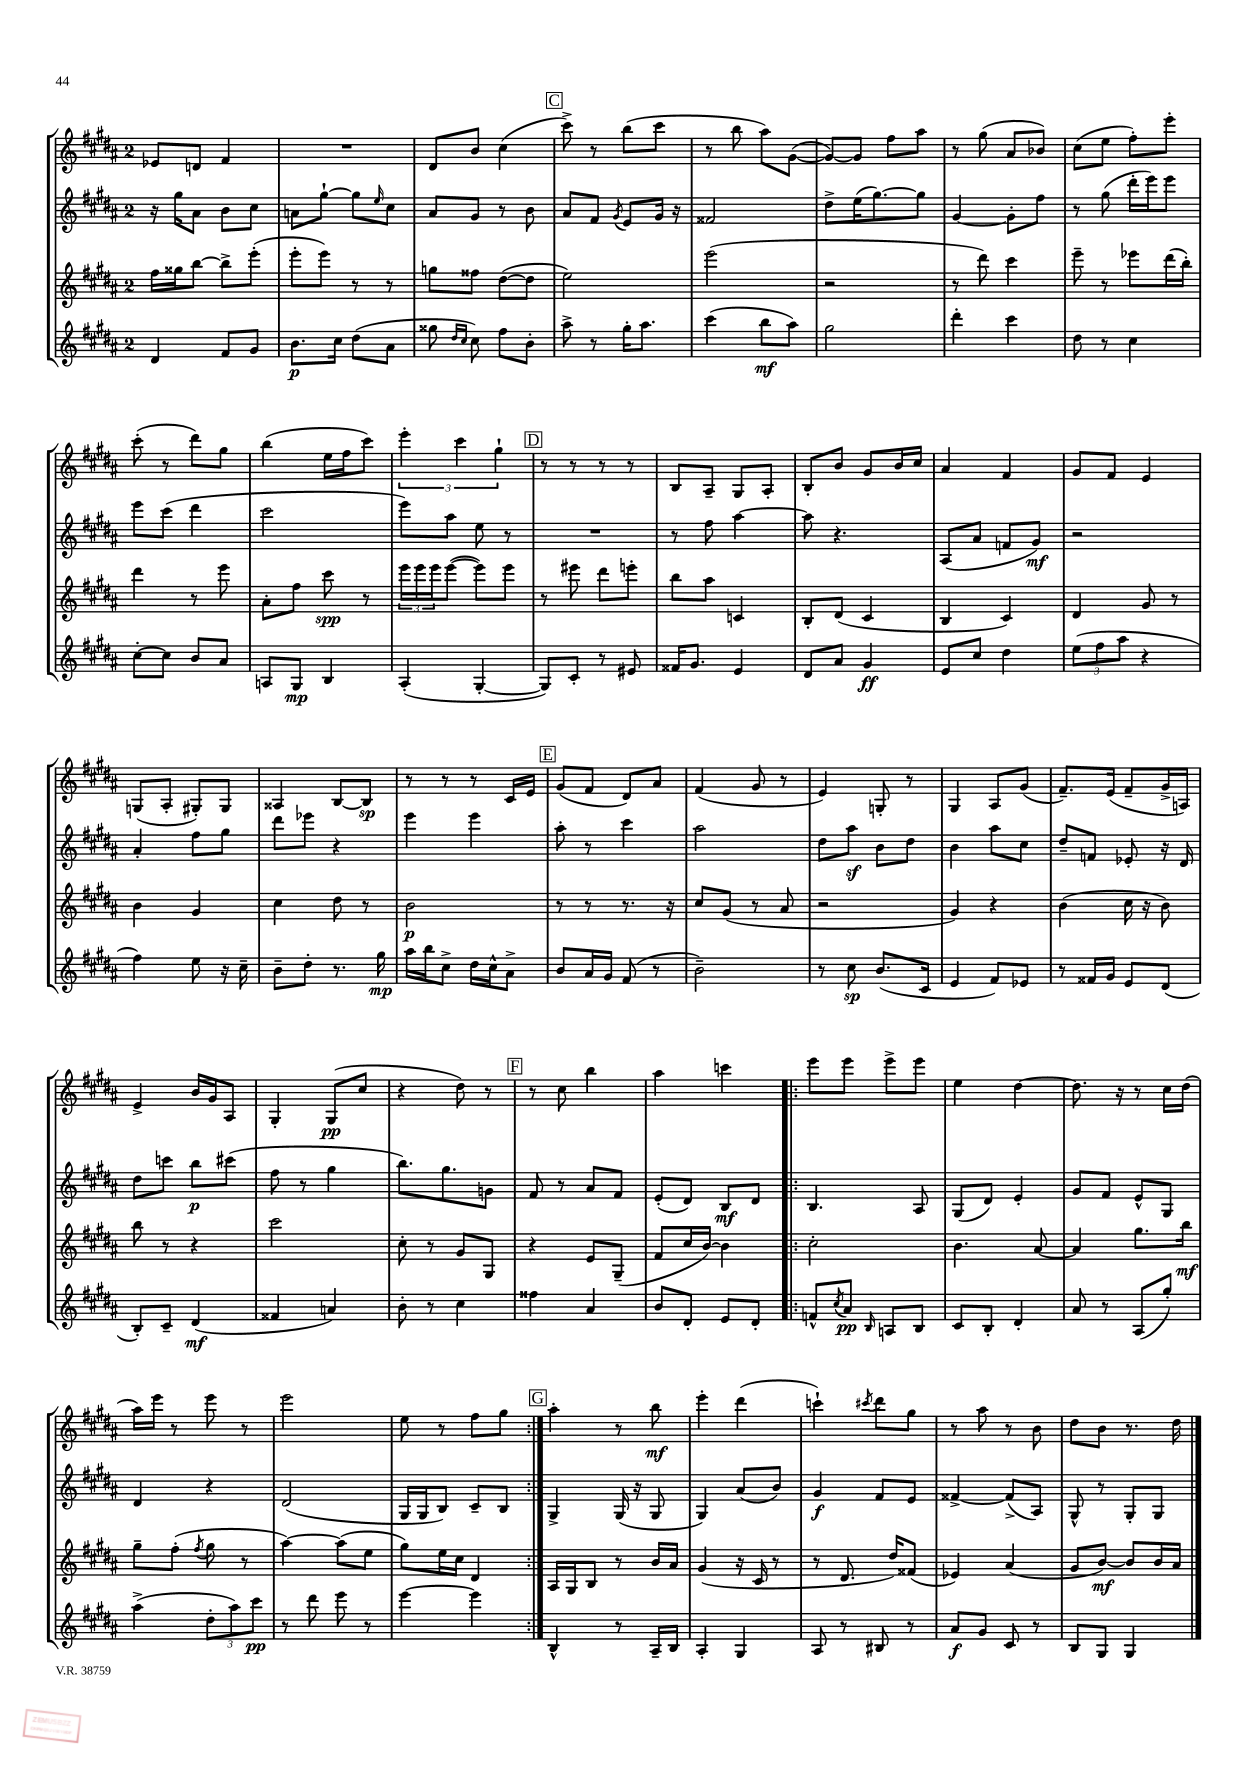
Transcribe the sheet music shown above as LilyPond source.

<<
\new StaffGroup <<
\new Staff = "s0" {
    \clef treble \key b \major \once \override Staff.TimeSignature.style = #'single-digit \time 2/4
    ees'8 d'8 fis'4 |
    R2 |
    dis'8 b'8 cis''4( |
    \mark \markup { \box "C" } cis'''8->) r8 b''8( cis'''8 |
    r8 b''8 ais''8) gis'8~( |
    gis'8~) gis'8 fis''8 ais''8 |
    r8 gis''8( ais'8 bes'8) |
    cis''8( e''8 fis''8-.) e'''8-. |
    cis'''8-.( r8 dis'''8) gis''8 |
    b''4( e''16 fis''16 cis'''8) |
    \tuplet 3/2 { e'''4-. cis'''4 gis''4-! } |
    \mark \markup { \box "D" } r8 r8 r8 r8 |
    b8 ais8-- gis8 ais8-. |
    b8-. b'8 gis'8 b'16 cis''16 |
    ais'4 fis'4 |
    gis'8 fis'8 e'4 |
    g8( ais8-. gis8-.) gis8 |
    aisis4 b8~ b8\sp |
    r8 r8 r8 cis'16 e'16 |
    \mark \markup { \box "E" } gis'8( fis'8 dis'8) ais'8 |
    fis'4( gis'8 r8 |
    e'4) g8-. r8 |
    gis4 ais8 gis'8( |
    fis'8.--) e'16( fis'8-- gis'16-> a16) |
    e'4-> b'16 gis'16 ais8 |
    gis4-. gis8\pp( cis''8 |
    r4 dis''8) r8 |
    \mark \markup { \box "F" } r8 cis''8 b''4 |
    ais''4 c'''4 |
    \repeat volta 2 { e'''8 e'''8 e'''8-> e'''8 |
    e''4 dis''4~ |
    dis''8. r16 r8 cis''16 dis''16( |
    ais''16) e'''16 r8 e'''8 r8 |
    e'''2 |
    e''8 r8 fis''8 gis''8 | }
    \mark \markup { \box "G" } ais''4-. r8 b''8\mf |
    e'''4-. dis'''4( |
    c'''4-!) \acciaccatura { cis'''8 } dis'''8 gis''8 |
    r8 ais''8 r8 b'8 |
    dis''8 b'8 r8. dis''16 \bar "|." |
}
\new Staff = "s1" {
    \clef treble \key b \major \once \override Staff.TimeSignature.style = #'single-digit \time 2/4
    r16 gis''16 ais'8 b'8 cis''8 |
    a'8 gis''8~-! gis''8 \grace { e''16 } cis''8 |
    ais'8 gis'8 r8 b'8 |
    \mark \markup { \box "C" } ais'8 fis'8 \acciaccatura { gis'8 } e'8 gis'16 r16 |
    fisis'2 |
    dis''8-> e''16( gis''8.~) gis''8 |
    gis'4~ gis'8-. fis''8 |
    r8 gis''8( dis'''16-. e'''16) e'''8 |
    e'''8 cis'''8( dis'''4 |
    cis'''2 |
    e'''8) ais''8 e''8 r8 |
    \mark \markup { \box "D" } R2 |
    r8 fis''8 ais''4~ |
    ais''8 r4. |
    ais8( ais'8 f'8 gis'8\mf) |
    r2 |
    ais'4-. fis''8 gis''8 |
    dis'''8 ees'''8 r4 |
    e'''4 e'''4 |
    \mark \markup { \box "E" } ais''8-. r8 cis'''4 |
    ais''2 |
    dis''8 ais''8\sf b'8 dis''8 |
    b'4 ais''8 cis''8 |
    dis''8-- f'8 ees'8-. r16 dis'16 |
    dis''8 c'''8 b''8\p cis'''8( |
    fis''8 r8 gis''4 |
    b''8.) gis''8. g'8 |
    \mark \markup { \box "F" } fis'8 r8 ais'8 fis'8 |
    e'8-.( dis'8) b8\mf dis'8 |
    \repeat volta 2 { b4. ais8 |
    gis8( dis'8) e'4-. |
    gis'8 fis'8 e'8-^ gis8 |
    dis'4 r4 |
    dis'2( |
    gis16 gis16 b8) cis'8-- b8 | }
    \mark \markup { \box "G" } gis4-> gis16( r16 gis8 |
    gis4) ais'8( b'8) |
    gis'4\f fis'8 e'8 |
    fisis'4~-> fisis'8->( ais8) |
    gis8-^ r8 gis8-. gis8 \bar "|." |
}
\new Staff = "s2" {
    \clef treble \key b \major \once \override Staff.TimeSignature.style = #'single-digit \time 2/4
    fis''16 gisis''16 b''8~ b''8-> e'''8-.( |
    e'''8-. e'''8) r8 r8 |
    g''8 fisis''8 dis''8~( dis''8 |
    \mark \markup { \box "C" } e''2) |
    e'''2( |
    r2 |
    r8 dis'''8) cis'''4 |
    e'''8-- r8 ees'''8 dis'''16( b''16-.) |
    dis'''4 r8 e'''8 |
    ais'8-. fis''8 cis'''8\spp r8 |
    \tuplet 3/2 { e'''16 e'''16 e'''16 } e'''8~( e'''8) e'''8 |
    \mark \markup { \box "D" } r8 eis'''8 dis'''8 e'''8-. |
    b''8 ais''8 c'4 |
    b8-. dis'8( cis'4 |
    b4 cis'4) |
    dis'4 gis'8 r8 |
    b'4 gis'4 |
    cis''4 dis''8 r8 |
    b'2\p |
    \mark \markup { \box "E" } r8 r8 r8. r16 |
    cis''8 gis'8( r8 ais'8 |
    r2 |
    gis'4) r4 |
    b'4( cis''16 r16 b'8) |
    b''8 r8 r4 |
    cis'''2 |
    cis''8-. r8 gis'8 gis8 |
    \mark \markup { \box "F" } r4 e'8 gis8--( |
    fis'8 cis''16 b'16~) b'4 |
    \repeat volta 2 { cis''2-. |
    b'4. ais'8~ |
    ais'4 gis''8. b''16\mf |
    gis''8-- fis''8-.( \acciaccatura { fis''8 } gis''8 r8 |
    ais''4~) ais''8( e''8 |
    gis''8) e''16 cis''16 dis'4 | }
    \mark \markup { \box "G" } ais16 gis16 b8 r8 b'16 ais'16 |
    gis'4( r16 cis'16 r8 |
    r8 dis'8. dis''16) fisis'8( |
    ees'4) ais'4( |
    gis'8 b'8~\mf) b'8 b'16 ais'16 \bar "|." |
}
\new Staff = "s3" {
    \clef treble \key b \major \once \override Staff.TimeSignature.style = #'single-digit \time 2/4
    dis'4 fis'8 gis'8 |
    b'8.\p cis''16 dis''8( ais'8 |
    gisis''8 \grace { dis''16 cis''16 } cis''8) fis''8 b'8-. |
    \mark \markup { \box "C" } ais''8-> r8 gis''16-. ais''8. |
    cis'''4( b''8\mf ais''8) |
    gis''2 |
    dis'''4-. cis'''4 |
    dis''8 r8 cis''4 |
    cis''8~-. cis''8 b'8 ais'8 |
    a8 gis8\mp b4 |
    ais4-.( gis4~-. |
    \mark \markup { \box "D" } gis8) cis'8-. r8 eis'8 |
    fisis'16 gis'8. e'4 |
    dis'8 ais'8 gis'4\ff |
    e'8 cis''8 dis''4 |
    \tuplet 3/2 { e''8( fis''8 ais''8 } r4 |
    fis''4) e''8 r16 cis''16-- |
    b'8-- dis''8-. r8. gis''16\mp |
    ais''16 b''16 cis''8-> dis''16 cis''16-^ ais'8-> |
    \mark \markup { \box "E" } b'8 ais'16 gis'16 fis'8( r8 |
    b'2--) |
    r8 cis''8\sp b'8.( cis'16 |
    e'4 fis'8) ees'8 |
    r8 fisis'16 gis'16 e'8 dis'8( |
    b8-.) cis'8-- dis'4\mf( |
    fisis'4 a'4) |
    b'8-. r8 cis''4 |
    \mark \markup { \box "F" } fisis''4 ais'4 |
    b'8 dis'8-. e'8 dis'8-. |
    \repeat volta 2 { f'8-^ \acciaccatura { cis''8 } ais'8\pp \grace { b16 } a8 b8 |
    cis'8 b8-. dis'4-. |
    ais'8 r8 ais8( gis''8-.) |
    ais''4->( \tuplet 3/2 { dis''8-. ais''8) cis'''8\pp } |
    r8 dis'''8 e'''8 r8 |
    e'''4~ e'''4 | }
    \mark \markup { \box "G" } b4-^ r8 ais16-- b16 |
    ais4-. gis4 |
    ais8 r8 bis8 r8 |
    ais'8\f gis'8 cis'8 r8 |
    b8 gis8 gis4 \bar "|." |
}
>>
>>
\layout { \context { \Score \remove "Bar_number_engraver" } }
